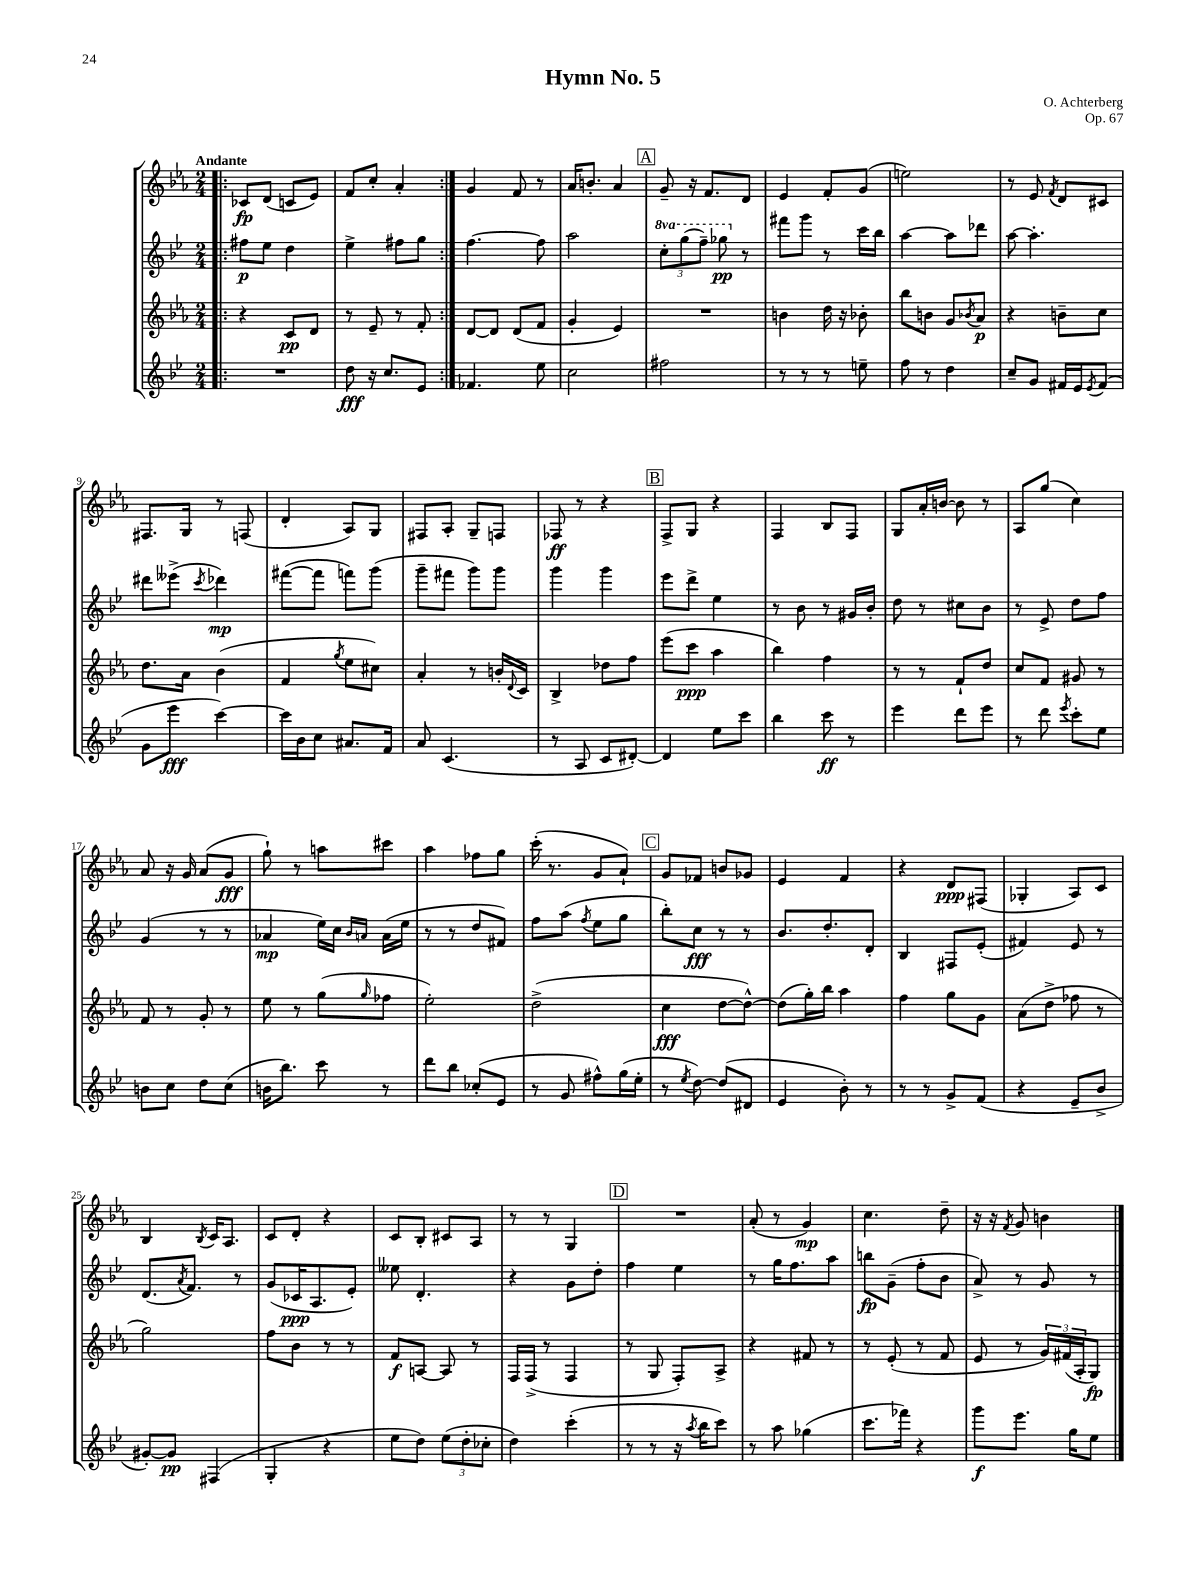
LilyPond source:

\header { title = "Hymn No. 5" composer = "O. Achterberg" opus = "Op. 67" }
<<
\new StaffGroup <<
\new Staff = "s0" {
    \clef treble \key ees \major \numericTimeSignature \time 2/4 \tempo "Andante"
    \repeat volta 2 { \bar ".|:" ces'8\fp d'8( c'8 ees'8) |
    f'8 c''8-. aes'4-. | }
    g'4 f'8 r8 |
    aes'16 b'8.-. aes'4 |
    \mark \markup { \box "A" } g'8-- r16 f'8. d'8 |
    ees'4 f'8-. g'8( |
    e''2) |
    r8 ees'8 \acciaccatura { f'8 } d'8 cis'8 |
    fis8. g16 r8 f8( |
    d'4-. aes8) g8 |
    fis8 aes8-. g8-- f8 |
    fes8\ff r8 r4 |
    \mark \markup { \box "B" } f8-> g8 r4 |
    f4 bes8 f8 |
    g8 aes'16-. b'16~ b'8 r8 |
    aes8 g''8( c''4) |
    aes'8 r16 g'16 aes'8( g'8\fff |
    g''8-!) r8 a''8 cis'''8 |
    aes''4 fes''8 g''8 |
    c'''16-.( r8. g'8 aes'8-!) |
    \mark \markup { \box "C" } g'8 fes'8 b'8 ges'8 |
    ees'4 f'4 |
    r4 d'8\ppp fis8( |
    ges4-. aes8) c'8 |
    bes4 \acciaccatura { bes8 } c'16 aes8. |
    c'8 d'8-. r4 |
    c'8 bes8-. cis'8 aes8 |
    r8 r8 g4 |
    \mark \markup { \box "D" } R2 |
    aes'8-.( r8 g'4\mp) |
    c''4. d''8-- |
    r16 r16 \acciaccatura { f'8 } g'8 b'4 \bar "|." |
}
\new Staff = "s1" {
    \clef treble \key bes \major \numericTimeSignature \time 2/4 \set Staff.ottavationMarkups = #ottavation-simple-ordinals
    \repeat volta 2 { \bar ".|:" fis''8\p ees''8 d''4 |
    ees''4-> fis''8 g''8 | }
    f''4.~ f''8 |
    a''2 |
    \mark \markup { \box "A" } \tuplet 3/2 { \ottava #1 c'''8-. g'''8( f'''8--) } ges'''8\pp \ottava #0 r8 |
    fis'''8 g'''8 r8 c'''16 bes''16 |
    a''4~ a''8 des'''8 |
    a''8~ a''4.-. |
    dis'''8 eeses'''8->( \acciaccatura { c'''8 } des'''4\mp) |
    fis'''8~( fis'''8 f'''8) g'''8( |
    g'''8-- fis'''8 g'''8) g'''8 |
    g'''4 g'''4 |
    \mark \markup { \box "B" } ees'''8 d'''8-> ees''4 |
    r8 bes'8 r8 gis'16 bes'16-. |
    d''8 r8 cis''8 bes'8 |
    r8 ees'8-> d''8 f''8 |
    g'4( r8 r8 |
    aes'4\mp ees''16) c''16 \grace { bes'16 a'16 } a'16( ees''16 |
    r8 r8 d''8 fis'8) |
    f''8 a''8( \acciaccatura { f''8 } ees''8 g''8 |
    \mark \markup { \box "C" } bes''8-.) c''8\fff r8 r8 |
    bes'8. d''8.-. d'8-. |
    bes4 fis8 ees'8-.( |
    fis'4) ees'8 r8 |
    d'8.( \acciaccatura { a'8 } f'8.) r8 |
    g'8( ces'16\ppp a8. ees'8-.) |
    eeses''8 d'4.-. |
    r4 g'8 d''8-. |
    \mark \markup { \box "D" } f''4 ees''4 |
    r8 g''16 f''8. a''8 |
    b''8\fp g'8--( f''8-. bes'8 |
    a'8->) r8 g'8 r8 \bar "|." |
}
\new Staff = "s2" {
    \clef treble \key ees \major \numericTimeSignature \time 2/4
    \repeat volta 2 { \bar ".|:" r4 c'8\pp d'8 |
    r8 ees'8-- r8 f'8-. | }
    d'8~ d'8 d'8( f'8 |
    g'4-. ees'4) |
    \mark \markup { \box "A" } R2 |
    b'4 d''16 r16 bes'8-. |
    bes''8 b'8 g'8 \acciaccatura { bes'8 } aes'8\p |
    r4 b'8-- c''8 |
    d''8. aes'16 bes'4( |
    f'4 \acciaccatura { g''8 } ees''8 cis''8) |
    aes'4-. r8 b'16-. \appoggiatura { d'8 } c'16 |
    bes4-> des''8 f''8 |
    \mark \markup { \box "B" } ees'''8( c'''8\ppp aes''4 |
    bes''4) f''4 |
    r8 r8 f'8-! d''8 |
    c''8 f'8 gis'8 r8 |
    f'8 r8 g'8-. r8 |
    ees''8 r8 g''8( \grace { g''16 } fes''8 |
    ees''2-.) |
    d''2->( |
    \mark \markup { \box "C" } c''4\fff d''8~ d''8~-^) |
    d''8( g''16-.) bes''16 aes''4 |
    f''4 g''8 g'8 |
    aes'8( d''8-> fes''8 r8 |
    g''2) |
    f''8 bes'8 r8 r8 |
    f'8\f a8~ a8 r8 |
    f16 f16->( r8 f4 |
    \mark \markup { \box "D" } r8 g8 f8-.) aes8-> |
    r4 fis'8 r8 |
    r8 ees'8-.( r8 f'8 |
    ees'8 r8 \tuplet 3/2 { g'16) fis'16( aes16-. } g8\fp) \bar "|." |
}
\new Staff = "s3" {
    \clef treble \key bes \major \numericTimeSignature \time 2/4
    \repeat volta 2 { \bar ".|:" R2 |
    d''8\fff r16 c''8. ees'8 | }
    fes'4. ees''8 |
    c''2 |
    \mark \markup { \box "A" } fis''2 |
    r8 r8 r8 e''8-- |
    f''8 r8 d''4 |
    c''8-- g'8 fis'16 ees'16 \acciaccatura { ees'8 } fis'8( |
    g'8 ees'''8\fff c'''4~) |
    c'''16 bes'16 c''8 ais'8. f'16 |
    a'8 c'4.( |
    r8 a8 c'8 dis'8~-.) |
    \mark \markup { \box "B" } dis'4 ees''8 c'''8 |
    bes''4 c'''8\ff r8 |
    ees'''4 d'''8 ees'''8 |
    r8 d'''8 \acciaccatura { ees'''8 } c'''8-. ees''8 |
    b'8 c''8 d''8 c''8( |
    b'16 bes''8.) c'''8 r8 |
    d'''8 bes''8 ces''8-.( ees'8 |
    r8 g'8 fis''8-^) g''16( ees''16-. |
    \mark \markup { \box "C" } r8 \acciaccatura { ees''8 } d''8~) d''8( dis'8 |
    ees'4 bes'8-.) r8 |
    r8 r8 g'8-> f'8( |
    r4 ees'8-- bes'8-> |
    gis'8~-.) gis'8\pp fis4( |
    g4-. r4 |
    ees''8 d''8) \tuplet 3/2 { ees''8( d''8-. ces''8-. } |
    d''4) c'''4-.( |
    \mark \markup { \box "D" } r8 r8 r16 \acciaccatura { a''8 } bes''16 c'''8) |
    r8 a''8 ges''4( |
    c'''8. fes'''16) r4 |
    g'''8\f ees'''8. g''16 ees''8 \bar "|." |
}
>>
>>
